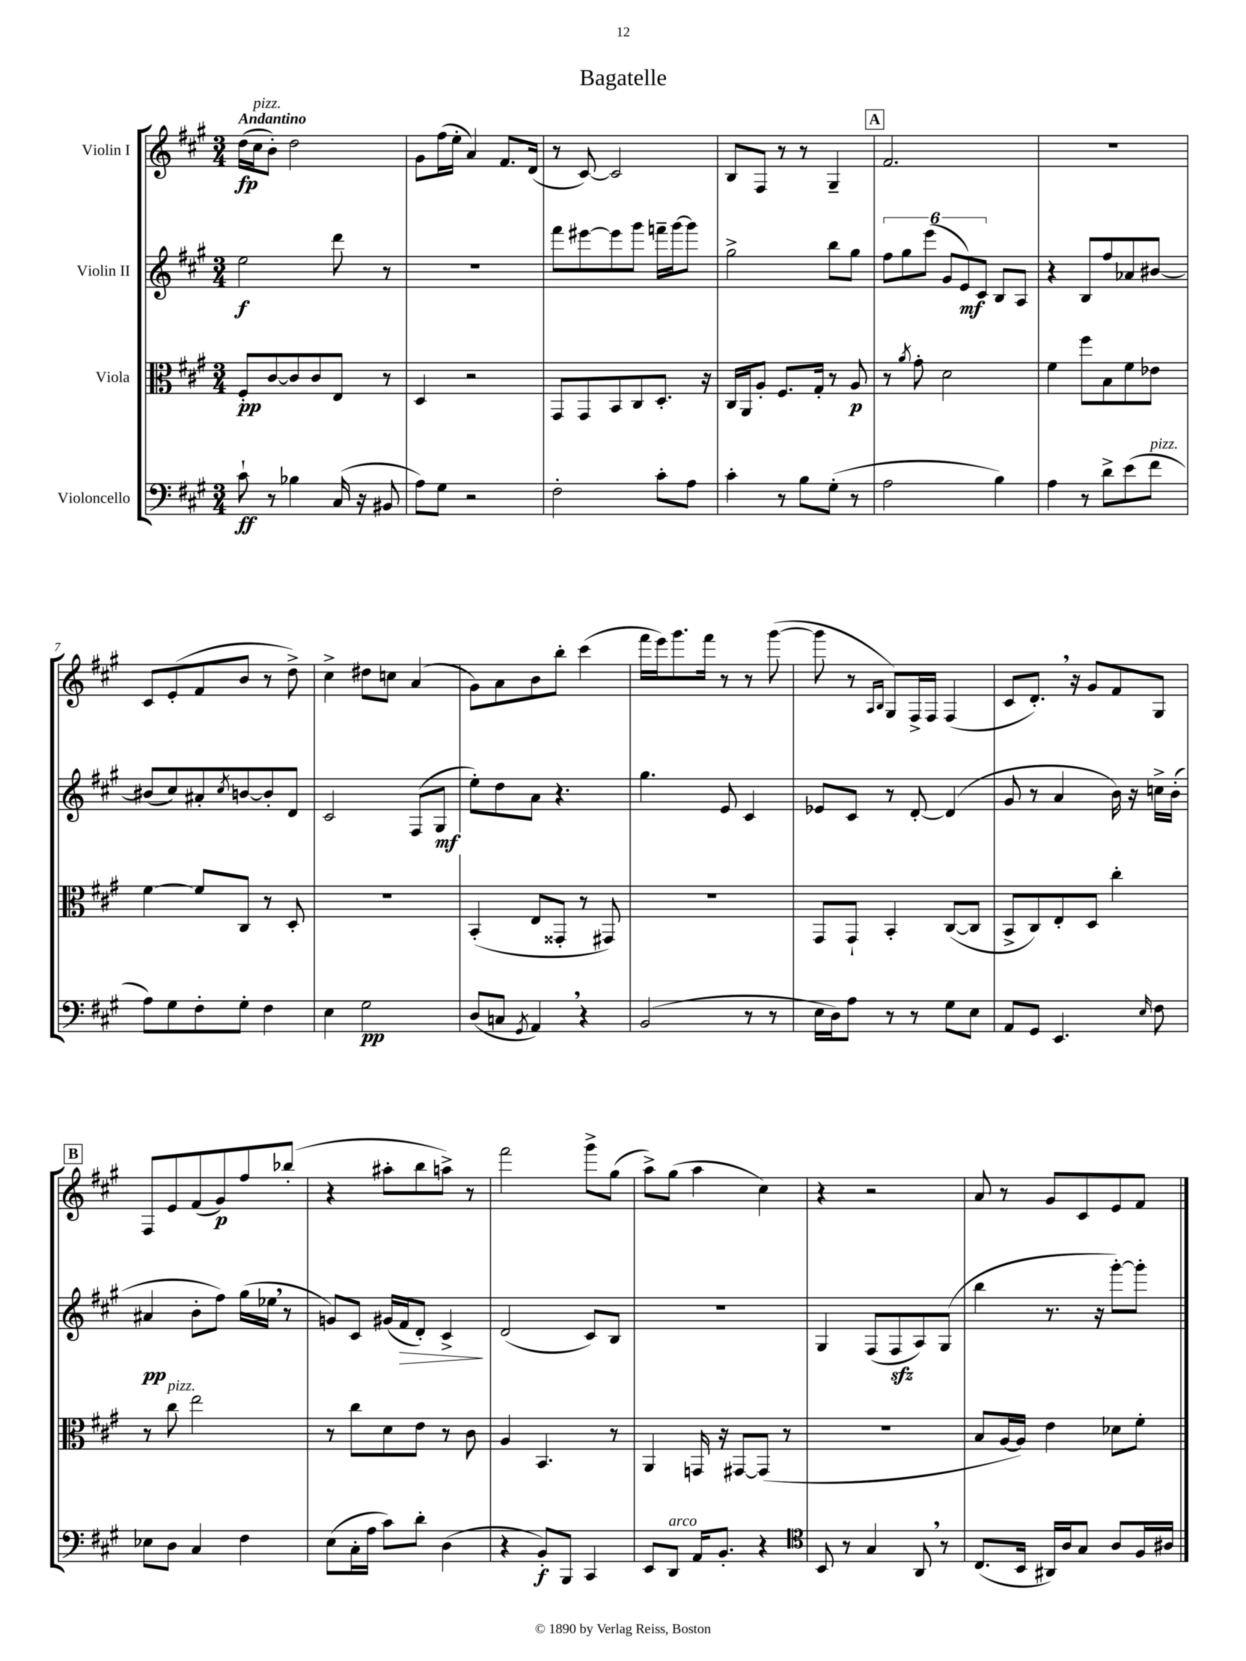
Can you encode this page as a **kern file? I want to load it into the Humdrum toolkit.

**kern	**kern	**kern	**kern
*staff4	*staff3	*staff2	*staff1
*clefF4	*clefC3	*clefG2	*clefG2
*k[f#c#g#]	*k[f#c#g#]	*k[f#c#g#]	*k[f#c#g#]
*M3/4	*M3/4	*M3/4	*M3/4
8c#`	8F#'	2ee	(16dd
.	.	.	16cc#
8r	[8c#	.	8b')
4B-	8c#]	.	2dd
.	8c#	.	.
(16C#	8E	8ddd	.
16r	.	.	.
8BB#	8r	8r	.
=	=	=	=
8A)	4D	2.r	8g#
8G#	.	.	(16ff#
.	.	.	16ee'
2r	2r	.	4a)
.	.	.	8.f#
.	.	.	(16d
=	=	=	=
2F#'	8GG#	8fff#	8r
.	8GG#	[8eee#	[8c#)
.	8BB	8eee#]	2c#]
.	8C#	8ggg#	.
8c#'	8.D'	16fff~	.
.	.	[16ggg#	.
8A	.	8ggg#]	.
.	16r	.	.
=	=	=	=
4c#'	16C#	2gg#^	8B
.	16AA	.	.
.	8A'	.	8F#
8r	8.F#	.	8r
8B	.	.	8r
.	16G#'	.	.
(8G#'	8r	8bb	4G#~
8r	8A	8gg#	.
=	=	=	=
2A	8r	12ff#	2.f#
.	.	12gg#	.
.	8qa	.	.
.	8g#'	.	.
.	.	(12eee	.
.	2d	12g#	.
.	.	12e)	.
.	.	12c#	.
4B)	.	8B	.
.	.	8A	.
=	=	=	=
4A	4f#	4r	2.r
8r	8ff#	8B	.
8d^	8B	8ff#	.
(8e	8f#	8a-	.
8f#	8e-	[8b#	.
=	=	=	=
8A)	[4f#	(8b#]	8c#
8G#	.	8cc#)	(8e'
8F#'	8f#]	8a#'	8f#
.	.	8qcc#	.
8G#'	8C#	[8b	8b
4F#	8r	8b']	8r
.	8D'	8d	8dd^)
=	=	=	=
4E	2.r	2c#	4cc#^
2G#	.	.	8dd#
.	.	.	8cc
.	.	(8F#	(4a
.	.	8G#	.
=	=	=	=
(8D	(4BB'	8ee')	8g#)
8C	.	8dd	8a
8qGG#	.	.	.
4AA)	8E	8a	8b
.	8GG##'	4.r	8bb'
4r	8r	.	(4ccc#
.	8GG#)	.	.
=	=	=	=
(2BB	2.r	4.gg#	16fff#
.	.	.	16eee)
.	.	.	8.ggg#
.	.	.	16fff#
.	.	8e	8r
8r	.	4c#	8r
8r	.	.	([8ggg#
=	=	=	=
16E	8GG#	8e-	8ggg#]
16D)	.	.	.
8A	8GG#`	8c#	8r
.	.	.	16qqA
.	.	.	16qqB
8r	4BB'	8r	8G#)
8r	.	[8d'	16F#^
.	.	.	16F#
8G#	([8C#	(4d]	(4F#
8E	8C#]	.	.
=	=	=	=
8AA	8BB^	8g#	8c#
8GG#	8C#)	8r	8.d')
4.EE	8E'	4a	.
.	.	.	16r
.	8D	.	8g#
.	4cc#'	16b)	8f#
.	.	16r	.
16qqE	.	.	.
8F#	.	16cc^	8G#
.	.	(16b'	.
=	=	=	=
8E-	8r	4a#	8F#
8D	8cc#	.	8e
4C#	2ee	8b'	(8f#
.	.	8ff#)	8g#)
4F#	.	(16gg#	8ff#
.	.	16ee-	.
.	.	8r	(8bb-'
=	=	=	=
(8E	8r	8g)	4r
16C#'	8cc#	8c#	.
16A	.	.	.
8c#)	8d	(16g#	8aa#'
.	.	16f#	.
8d'	8e	8d')	8bb
(4D	8r	4c#^	8aa^)
.	8c#	.	8r
=	=	=	=
4r	4A	(2d	2fff#
8BB')	4.BB	.	.
8BBB	.	.	.
4CC#	.	8c#)	8ggg#^
.	8r	8B	(8gg#
=	=	=	=
8EE	4AA	2.r	8aa^)
8DD	.	.	(8gg#
16AA	16GG	.	4aa
8.BB'	16r	.	.
.	[8GG#	.	.
4r	(8GG#]	.	4cc#)
.	8r	.	.
=	=	=	=
*clefC4	*	*	*
8BB	2.r	4G#	4r
8r	.	.	.
4G#	.	(8F#	2r
.	.	8F#	.
8AA	.	8A)	.
8r	.	(8G#	.
=	=	=	=
(8.C#	8B	4bb	8a
.	[16A	.	8r
16BB	16A])	.	.
16AA#)	4e	8.r	8g#
16A	.	.	.
8G#	.	.	8c#
.	.	16r	.
8A	8d-	[8ggg#')	8e
16F#	8f#'	8ggg#']	8f#
16A#	.	.	.
==	==	==	==
*-	*-	*-	*-
